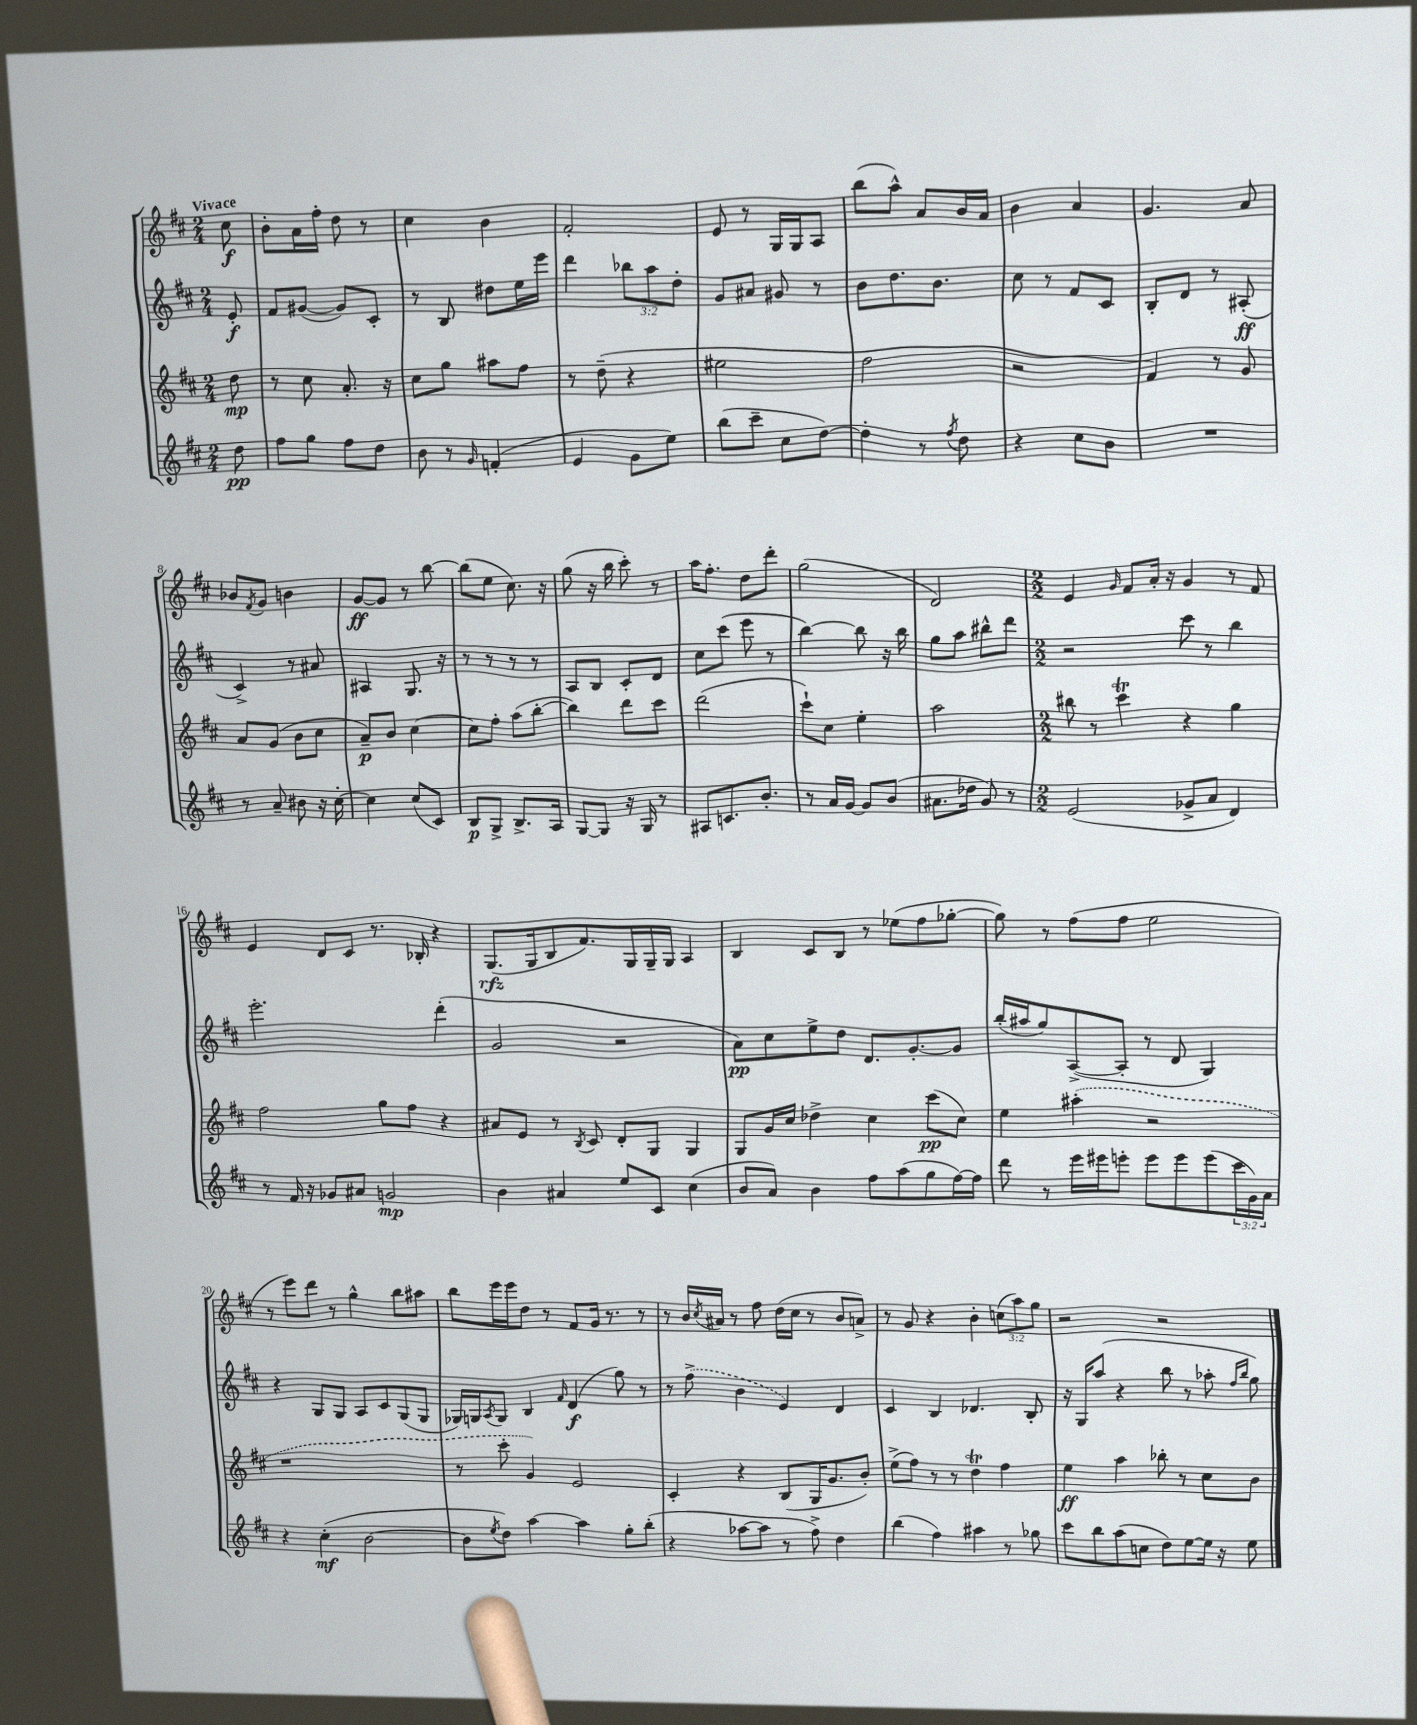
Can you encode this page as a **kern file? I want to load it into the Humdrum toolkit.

**kern	**dynam	**kern	**dynam	**kern	**dynam	**kern	**dynam
*part4	*part4	*part3	*part3	*part2	*part2	*part1	*part1
*staff4	*staff4	*staff3	*staff3	*staff2	*staff2	*staff1	*staff1
*clefG2	*	*clefG2	*	*clefG2	*	*clefG2	*
*k[f#c#]	*	*k[f#c#]	*	*k[f#c#]	*	*k[f#c#]	*
*M2/4	*	*M2/4	*	*M2/4	*	*M2/4	*
=	=	=	=	=	=	=	=
!	!	!	!	!	!	!LO:TX:a:B:t=Vivace	!
8dd\	pp	8dd\	mp	8e'/	f	8cc#\	f
=1	=1	=1	=1	=1	=1	=1	=1
8ff#\L	.	8r	.	8f#/L	.	8b'\L	.
8gg\J	.	8cc#\	.	([8g#X/J	.	16a\L	.
.	.	.	.	.	.	16ff#'\JJ	.
8ff#\L	.	8.a'/	.	8g#/L])	.	8dd\	.
8dd\J	.	.	.	8c#'/J	.	8r	.
.	.	16r	.	.	.	.	.
=2	=2	=2	=2	=2	=2	=2	=2
8b\	.	8cc#\L	.	8r	.	4cc#\	.
8r	.	8gg\J	.	8B/	.	.	.
16qqg/	.	.	.	.	.	.	.
(4fn'/	.	8aa#X\L	.	8dd#X\L	.	4b\	.
.	.	8ff#\J	.	16ee\L	.	.	.
.	.	.	.	16eee\JJ	.	.	.
=3	=3	=3	=3	=3	=3	=3	=3
4e/	.	8r	.	4ddd\	.	2f#'/	.
.	.	(8dd~\	.	.	.	.	.
8g\L	.	4r	.	12bb-X\L	.	.	.
.	.	.	.	12aa\	.	.	.
8ee\J)	.	.	.	.	.	.	.
.	.	.	.	12dd'\J	.	.	.
=4	=4	=4	=4	=4	=4	=4	=4
(8bb\L	.	2ee#X\	.	8g/L	.	8e/	.
8ccc#~\J	.	.	.	8a#X/J	.	8r	.
8cc#\L	.	.	.	8g#X/	.	16G/LL	.
.	.	.	.	.	.	16G/J	.
[8dd\J)	.	.	.	8r	.	8A/J	.
=5	=5	=5	=5	=5	=5	=5	=5
4dd'\]	.	2ff#\	.	8b\L	.	(8bb\L	.
.	.	.	.	8.dd\	.	8aa^^\J)	.
8r	.	.	.	.	.	8a/L	.
.	.	.	.	8.b\J	.	.	.
8qff#/	.	.	.	.	.	.	.
8dd\	.	.	.	.	.	16b/L	.
.	.	.	.	.	.	16a/JJ	.
=6	=6	=6	=6	=6	=6	=6	=6
4r	.	2r	.	8cc#\	.	4b\	.
.	.	.	.	8r	.	.	.
8cc#\L	.	.	.	8f#/L	.	4a/	.
8b\J	.	.	.	8c#/J	.	.	.
=7	=7	=7	=7	=7	=7	=7	=7
2r	.	4f#/)	.	8B'/L	.	4.g/	.
.	.	.	.	8d/J	.	.	.
.	.	8r	.	8r	.	.	.
.	.	8g/	.	(8A#X'/	ff	8a/	.
!!LO:LB:g=z
=8	=8	=8	=8	=8	=8	=8	=8
8r	.	8a/L	.	4c#^/)	.	8b-X/L	.
.	.	.	.	.	.	8qf#/	.
8a~/	.	(8g/J	.	.	.	8g/J	.
8b#X\	.	8b\L	.	8r	.	4bn\	.
16r	.	8cc#\J	.	8a#X/	.	.	.
[16cc#'\	.	.	.	.	.	.	.
=9	=9	=9	=9	=9	=9	=9	=9
4cc#\]	.	8a~/L)	p	4A#X/	.	[8g/L	ff
.	.	8b/J	.	.	.	8g/J]	.
(8cc#/L	.	[4cc#\	.	8.G/	.	8r	.
8c#/J)	.	.	.	.	.	[8bb\	.
.	.	.	.	16r	.	.	.
=10	=10	=10	=10	=10	=10	=10	=10
8B/L	p	8cc#\L]	.	8r	.	(8bb\L]	.
8G^/J	.	8ff#'\J	.	8r	.	8ee\J	.
8.B^/L	.	(8aa\L	.	8r	.	8.cc#\)	.
.	.	[8bb'\J	.	8r	.	.	.
16A/Jk	.	.	.	.	.	16r	.
=11	=11	=11	=11	=11	=11	=11	=11
[8G/L	.	4bb\])	.	8A/L	.	(8gg\	.
8G/J]	.	.	.	8B/J	.	16r	.
.	.	.	.	.	.	16bb\	.
16r	.	8ddd\L	.	8c#'/L	.	8ccc#'\)	.
16G/	.	.	.	.	.	.	.
8r	.	8ccc#\J	.	8d/J	.	8r	.
=12	=12	=12	=12	=12	=12	=12	=12
8A#X/L	.	(2ddd\	.	8cc#\L	.	16aa\KL	.
.	.	.	.	.	.	8.ff#'\J	.
8.cn/	.	.	.	(8ccc#\J	.	.	.
.	.	.	.	8eee\	.	8dd\L	.
8.b'/J	.	.	.	.	.	.	.
.	.	.	.	8r	.	8ddd'\J	.
=13	=13	=13	=13	=13	=13	=13	=13
8r	.	8ccc#`\L)	.	[4bb\)	.	(2gg\	.
16a/LL	.	8cc#\J	.	.	.	.	.
[16g/JJ	.	.	.	.	.	.	.
8g/L]	.	4ee'\	.	8bb\]	.	.	.
(8b/J	.	.	.	16r	.	.	.
.	.	.	.	16bb\	.	.	.
=14	=14	=14	=14	=14	=14	=14	=14
8.a#X\L	.	2aa\	.	8gg\L	.	2d/)	.
.	.	.	.	8aa\J	.	.	.
16dd-X\Jk	.	.	.	.	.	.	.
8g/)	.	.	.	8bb#X^^\L	.	.	.
8r	.	.	.	8ddd\J	.	.	.
=15	=15	=15	=15	=15	=15	=15	=15
*M2/2	*	*M2/2	*	*M2/2	*	*M2/2	*
(2e/	.	8bb#X\	.	2r	.	4e/	.
.	.	8r	.	.	.	.	.
.	.	.	.	.	.	16qqg/	.
.	.	4ccc#t\	.	.	.	8f#/L	.
.	.	.	.	.	.	16a'/Jk	.
.	.	.	.	.	.	16r	.
8g-X^/L	.	4r	.	8ccc#\	.	4g/	.
8a/J	.	.	.	8r	.	.	.
4d/)	.	4gg\	.	4bb\	.	8r	.
.	.	.	.	.	.	8f#/	.
!!LO:LB:g=z
=16	=16	=16	=16	=16	=16	=16	=16
8r	.	2ff#\	.	2.eee'\	.	4e/	.
16f#/	.	.	.	.	.	.	.
16r	.	.	.	.	.	.	.
8g-X/L	.	.	.	.	.	8d/L	.
8a#X/J	.	.	.	.	.	8c#/J	.
2gn/	mp	8gg\L	.	.	.	8.r	.
.	.	8ff#\J	.	.	.	.	.
.	.	.	.	.	.	16B-X'/	.
.	.	4r	.	(4ddd'\	.	4r	.
=17	=17	=17	=17	=17	=17	=17	=17
4b\	.	8a#X/L	.	2g/	.	(8.G/L	rfz
.	.	8e/J	.	.	.	.	.
.	.	.	.	.	.	16G/k	.
4a#X/	.	8r	.	.	.	8B/	.
.	.	8qB/	.	.	.	.	.
.	.	8c#/	.	.	.	8.f#/)	.
8ee/L	.	8d'/L	.	2r	.	.	.
.	.	.	.	.	.	16G/L	.
8c#/J	.	8G/J	.	.	.	16G~/	.
.	.	.	.	.	.	16G/JJ	.
(4cc#\	.	4G/	.	.	.	4A/	.
=18	=18	=18	=18	=18	=18	=18	=18
8b/L	.	8G/L	.	8a\L)	pp	4B/	.
8a/J)	.	16g/L	.	8cc#\	.	.	.
.	.	16cc#/JJ	.	.	.	.	.
4b\	.	4dd-X^\	.	8ee^\	.	8c#/L	.
.	.	.	.	8dd\J	.	8B/J	.
8ff#\L	.	4cc#\	.	8.d/L	.	8r	.
(8aa\	.	.	.	.	.	(8ee-X\L	.
.	.	.	.	[8.g'/	.	.	.
8gg\	.	(8ccc#\L	pp	.	.	8ff#\	.
[16ff#\L)	.	8cc#\J)	.	8g/J]	.	[8gg-X'\J	.
16ff#\JJ]	.	.	.	.	.	.	.
=19	=19	=19	=19	=19	=19	=19	=19
8ddd\	.	4ee\	.	(16bb'/LL	.	8gg-\])	.
.	.	.	.	16aa#X/J	.	.	.
8r	.	.	.	8gg/)	.	8r	.
16eee\LL	.	(4aa#X'\	.	([8A^/	.	(8ff#\L	.
16eee#X\J	.	.	.	.	.	.	.
8eeen'\J	.	.	.	8A'/J]	.	8ff#\J	.
8eee\L	.	2r	.	8r	.	2ee\	.
8eee\	.	.	.	8d/	.	.	.
(8eee\	.	.	.	4G/)	.	.	.
24ccc#\L	.	.	.	.	.	.	.
24g\)	.	.	.	.	.	.	.
24a\JJ	.	.	.	.	.	.	.
!!LO:LB:g=z
=20	=20	=20	=20	=20	=20	=20	=20
4r	.	1r	.	4r	.	8r	.
.	.	.	.	.	.	8eee\L)	.
(4cc#'\	mf	.	.	8G/L	.	8ddd\J	.
.	.	.	.	8G/J	.	8r	.
[2b\	.	.	.	8A/L	.	4gg^^\	.
.	.	.	.	8c#/	.	.	.
.	.	.	.	(8G/	.	8bb\L	.
.	.	.	.	8G/J	.	8aa#X\J	.
=21	=21	=21	=21	=21	=21	=21	=21
8b\L]	.	8r	.	16G-X/LL)	.	8bb\L	.
.	.	.	.	16Gn/J	.	.	.
8qee/	.	.	.	8qA/	.	.	.
8dd\J)	.	8ccc#'\	.	8G/J	.	16eee\L	.
.	.	.	.	.	.	16eee\J	.
[4aa\	.	4g/)	.	4B/	.	8dd\J	.
.	.	.	.	.	.	8r	.
.	.	.	.	16qqf#/	.	.	.
4aa\]	.	2e/	.	(4d/	f	8f#/L	.
.	.	.	.	.	.	16g/Jk	.
.	.	.	.	.	.	8.r	.
8gg'\L	.	.	.	8gg\)	.	.	.
(8bb'\J	.	.	.	8r	.	8r	.
=22	=22	=22	=22	=22	=22	=22	=22
4r	.	4c#'/	.	8r	.	8r	.
.	.	.	.	(8ff#^\	.	16b/LL	.
.	.	.	.	.	.	8qcc#/	.
.	.	.	.	.	.	16a#X/JJ	.
[8aa-X\L	.	4r	.	4b\	.	8r	.
8aa-\J]	.	.	.	.	.	8ff#\	.
8r	.	(8B/L	.	4e/)	.	(16dd\LL	.
.	.	.	.	.	.	16cc#\JJ	.
8ff#^\)	.	16G/K	.	.	.	8r	.
.	.	8.g/	.	.	.	.	.
4dd\	.	.	.	4d/	.	8b/L	.
.	.	8b'/J)	.	.	.	8an^/J)	.
=23	=23	=23	=23	=23	=23	=23	=23
(4bb\	.	(8ee^\L	.	4c#/	.	8r	.
.	.	8ff#\J)	.	.	.	8g/	.
4ff#\)	.	8r	.	4B/	.	4r	.
.	.	8r	.	.	.	.	.
4aa#X\	.	4ddT\	.	4.d-X/	.	4b'\	.
8r	.	4ff#\	.	.	.	(12ccn\L	.
.	.	.	.	.	.	12aa\)	.
8gg-X\	.	.	.	8B'/	.	.	.
.	.	.	.	.	.	12gg\J	.
=24	=24	=24	=24	=24	=24	=24	=24
8ccc#\L	.	4ee\	ff	16r	.	2r	.
.	.	.	.	16G/KL	.	.	.
8bb\	.	.	.	(8aa/J	.	.	.
(8aa\	.	4aa\	.	4r	.	.	.
8ccn\J	.	.	.	.	.	.	.
8dd\L)	.	8bb-X'\	.	8bb\	.	2r	.
[8ee\	.	8r	.	8r	.	.	.
16ee\Jk]	.	8cc#\L	.	8aa-X'\	.	.	.
16r	.	.	.	.	.	.	.
.	.	.	.	16qqff#/LL	.	.	.
.	.	.	.	16qqbb/JJ	.	.	.
8ee\	.	8b\J	.	8gg\)	.	.	.
==	==	==	==	==	==	==	==
*-	*-	*-	*-	*-	*-	*-	*-
